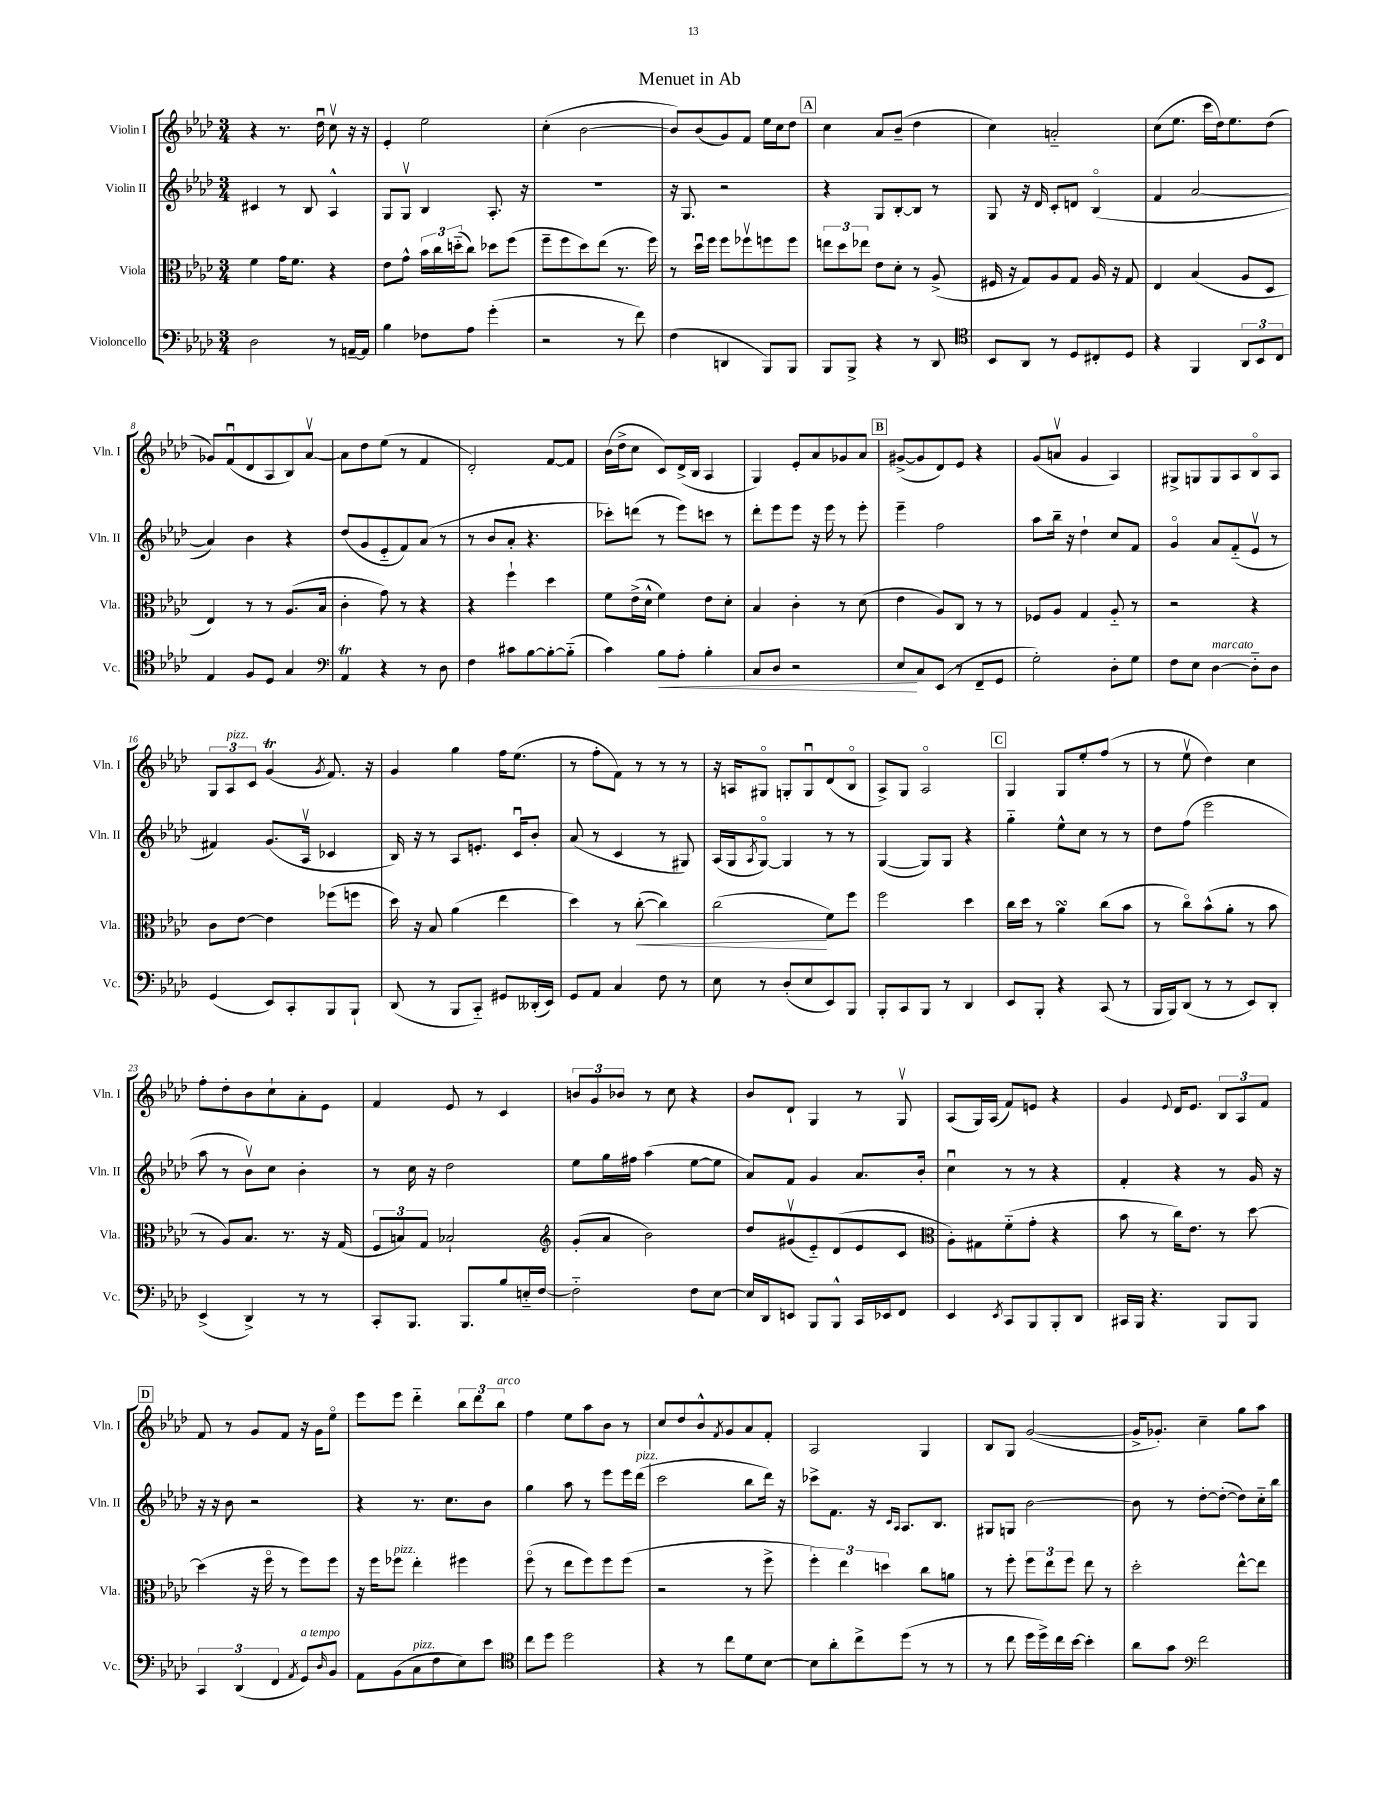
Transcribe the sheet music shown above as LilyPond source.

\header { title = "Menuet in Ab" }
<<
\new StaffGroup <<
\new Staff = "s0" \with { instrumentName = "Violin I" shortInstrumentName = "Vln. I" } {
    \clef treble \key aes \major \numericTimeSignature \time 3/4
    r4 r8. des''16\downbow c''8\upbow r16 r16 |
    ees'4-. ees''2 |
    c''4-.( bes'2~ |
    bes'8) bes'8( g'8) f'8 ees''16 c''16 des''8 |
    \mark \markup { \box "A" } c''4 aes'8 bes'8--( des''4 |
    c''4) a'2-_ |
    c''8( ees''8. c'''16 des''16) ees''8. des''8( |
    ges'8) f'8\downbow( des'8 aes8 bes8) aes'8~\upbow |
    aes'8 des''8 ees''8( r8 f'4 |
    des'2-.) f'8~ f'8 |
    bes'16( des''16-> c''8 c'8) des'16->( bes16 aes4 |
    g4) ees'8-. aes'8 ges'8 aes'8 |
    \mark \markup { \box "B" } gis'8~->( gis'8 des'8) ees'8 r4 |
    g'8( a'8\upbow g'4 aes4) |
    gis8-> g8 g8 aes8 bes8\flageolet aes8 |
    \tuplet 3/2 { g8 aes8^\markup { \italic "pizz." } c'8 } g'4\trill( \acciaccatura { g'8 } f'8.) r16 |
    g'4 g''4 f''16 ees''8.( |
    r8 f''8-. f'8) r8 r8 r8 |
    r16 a16 gis8\flageolet g8-. g8\downbow des'8( bes8\flageolet |
    aes8->) g8 aes2\flageolet |
    \mark \markup { \box "C" } g4 g8 ees''8-. f''8( r8 |
    r8 ees''8\upbow des''4) c''4 |
    f''8-. des''8-. bes'8 c''8-! aes'8-. ees'8 |
    f'4 ees'8 r8 c'4 |
    \tuplet 3/2 { b'8 g'8 bes'8 } r8 c''8 r4 |
    bes'8 des'8-! g4 r8 g8\upbow |
    aes8( g16) aes16( f'8) e'8 r4 |
    g'4 \appoggiatura { ees'8 } des'16 ees'8. \tuplet 3/2 { bes8 aes8 f'8 } |
    \mark \markup { \box "D" } f'8 r8 g'8 f'8 r16 g'16 ees''8\flageolet |
    ees'''8 ees'''8 des'''4-_ \tuplet 3/2 { bes''8 des'''8 bes''8^\markup { \italic "arco" } } |
    f''4 ees''8 aes''8 bes'8 r8 |
    c''8 des''8 bes'8-^ \acciaccatura { f'8 } g'8 aes'8 f'8-. |
    aes2 g4 |
    bes8 g8 g'2~( |
    g'16-> ges'8.-.) c''4-- g''8 aes''8 \bar "|." |
}
\new Staff = "s1" \with { instrumentName = "Violin II" shortInstrumentName = "Vln. II" } {
    \clef treble \key aes \major \numericTimeSignature \time 3/4
    cis'4 r8 bes8 aes4-^ |
    g8 g8\upbow bes4 aes8.-. r16 |
    R2. |
    r16 g8. r2 |
    \mark \markup { \box "A" } r4 g8 bes8~-. bes8 r8 |
    g8 r16 des'16 c'8-. d'8 bes4\flageolet( |
    f'4 aes'2~ |
    aes'4) bes'4 r4 |
    des''8( g'8 ees'8-_ f'8) aes'8( r8 |
    r8 bes'8 aes'8-. r4. |
    ces'''8-.) d'''8( r8 ees'''8) c'''8 r8 |
    des'''8-. ees'''8 ees'''8 r16 ees'''16 r8 ees'''8-. |
    \mark \markup { \box "B" } ees'''4-- f''2 |
    aes''8 bes''16-- r16 des''4-! c''8 f'8 |
    g'4\flageolet aes'8 f'8-_( ees'8\upbow r8 |
    fis'4) g'8.( aes16\upbow ces'4 |
    bes16) r16 r8 aes8 e'8.-. c'16\downbow bes'8-. |
    aes'8( r8 c'4 r8 gis8) |
    aes16( g16 \acciaccatura { aes8 } g8~\flageolet) g4 r8 r8 |
    g4~( g8) g8 r4 |
    \mark \markup { \box "C" } g''4-_ ees''8-^ c''8 r8 r8 |
    des''8 f''8( ees'''2 |
    aes''8 r8 bes'8\upbow) c''8 bes'4-. |
    r8 c''16 r16 des''2 |
    ees''8 g''16 fis''16 aes''4( ees''8~ ees''8 |
    aes'8) f'8 g'4 aes'8. bes'16-. |
    c''4\downbow r8 r8 r4 |
    f'4-. r4 r8 g'16 r16 |
    \mark \markup { \box "D" } r16 r16 bes'8 r2 |
    r4 r8. c''8. bes'8 |
    g''4 aes''8 r8 ees'''8 ees'''16 des'''16^\markup { \italic "pizz." }( |
    c'''2 bes''8 des'''16) r16 |
    ces'''8-> f'8. r16 \grace { c'16 aes16 } aes8. bes8. |
    gis8 g8 bes'2~ |
    bes'8 r8 des''8~-. des''8~-.( des''8) c''16-_ bes''16 \bar "|." |
}
\new Staff = "s2" \with { instrumentName = "Viola" shortInstrumentName = "Vla." } {
    \clef alto \key aes \major \numericTimeSignature \time 3/4
    f'4 g'16 f'8. r4 |
    ees'8 g'8-^ \tuplet 3/2 { bes'16 c''16 d''16-_( } c''8) des''8 f''8( |
    f''8-- f''8 des''8) ees''8( r8. f''16) |
    r8 des''16\downbow f''16 f''8 fes''8\upbow f''8 f''8 |
    \mark \markup { \box "A" } \tuplet 3/2 { e''8 des''8 ees''8 } ees'8 des'8-. r8 aes8->( |
    fis16 r16 g8) aes8 g8 aes16 r16 g8 |
    ees4 bes4( aes8 des8 |
    ees4) r8 r8 aes8.( bes16 |
    c'4-. g'8) r8 r4 |
    r4 f''4-! des''4 |
    f'8 ees'16->( des'16-^ f'4) ees'8 des'8-. |
    bes4 c'4-. r8 des'8( |
    \mark \markup { \box "B" } ees'4 aes8) c8 r8 r8 |
    fes8 aes8 g4 aes8-_ r8 |
    r2 r4 |
    c'8 ees'8~ ees'4 fes''8( f''8 |
    des''16) r16 bes8 aes'4( ees''4 |
    des''4) r8 c''8~-.\<( c''4) |
    c''2\!( f'8) f''8 |
    f''2 des''4 |
    \mark \markup { \box "C" } c''16 des''16 r8 aes'4\turn c''8( bes'8 |
    r8 c''8\flageolet) bes'8-^( aes'8-. r8 bes'8 |
    r8 aes8) bes8. r8. r16 g16( |
    \tuplet 3/2 { f8 b8) g8 } bes2-! |
    \clef treble g'8-.( aes'8 bes'2) |
    des''8 gis'8\upbow( ees'8-_) des'8( ees'8 c'8 |
    \clef alto aes8-.) gis8 f'8-_( g'8-. r4 |
    bes'8 r8 c''16) ees'8. r8 des''8~ |
    \mark \markup { \box "D" } des''4( r16 f''16\flageolet r8 f''8) f''8 |
    r16 f''16 fes''8^\markup { \italic "pizz." } ees''4-. fis''4 |
    f''8\flageolet( r8 ees''8 f''8) f''8 f''8( |
    r2 r8 f''8-> |
    \tuplet 3/2 { f''4-.) ees''4 d''4 } c''8 a'8 |
    r8 f''8-. \tuplet 3/2 { f''8 ees''8 f''8 } ees''8 r8 |
    des''2-. ees''8~-^ ees''8 \bar "|." |
}
\new Staff = "s3" \with { instrumentName = "Violoncello" shortInstrumentName = "Vc." } {
    \clef bass \key aes \major \numericTimeSignature \time 3/4
    des2 r8 a,16~-- a,16 |
    bes4 fes8 aes8 g'4-.( |
    r2 r8 f'8) |
    f4( d,4 bes,,8) bes,,8 |
    \mark \markup { \box "A" } bes,,8 bes,,8-> r4 r8 des,8 |
    \clef tenor bes,8 aes,8 r8 des8 cis8-. des8 |
    r4 f,4 \tuplet 3/2 { aes,8 bes,8 c8 } |
    ees4 f8 des8 g4 |
    \clef bass aes,4\trill r4 r8 des8 |
    f4 cis'8 bes8~ bes8~-. bes8-_( |
    c'4) bes8\< aes8-. bes4-. |
    c8 des8 r2 |
    \mark \markup { \box "B" } ees8\! c8 ees,8( r8 f,8-- g,8 |
    g2-.) des8-. g8 |
    f8 ees8 des4~^\markup { \italic "marcato" } des8-_ des8 |
    g,4( ees,8) c,8-. bes,,8 bes,,8-! |
    des,8( r8 bes,,8 c,8-_) gis,8 deses,16-.( ees,16) |
    g,8 aes,8 c4 f8 r8 |
    ees8 r8 des8-.( ees8 ees,8) bes,,8 |
    bes,,8-. c,8 bes,,8 r8 des,4 |
    \mark \markup { \box "C" } ees,8 bes,,8-. r4 c,8( r8 |
    bes,,16 bes,,16) des,8( r8 r8 ees,8) des,8-. |
    ees,4->( des,4->) r8 r8 |
    c,8-. bes,,8. bes,,8. bes8 e16-_ f16~ |
    f2-_ f8 ees8~ |
    ees16 des,16 e,8 bes,,8 bes,,8-^ c,16 ees,16 f,8 |
    ees,4 \acciaccatura { ees,8 } c,8 bes,,8 bes,,8-. des,8 |
    cis,16 bes,,16 r4. bes,,8 bes,,8 |
    \mark \markup { \box "D" } \tuplet 3/2 { c,4 des,4( f,4 } \acciaccatura { aes,8 } g,8^\markup { \italic "a tempo" }) \grace { des16 } bes,8 |
    aes,8 bes,8( c8^\markup { \italic "pizz." } f8 ees8) ees'8 |
    \clef tenor c''8 des''8 des''2 |
    r4 r8 c''8 des'8 bes8~ |
    bes8 aes'8-. c''8-> des''8( r8 r8 |
    r8 c''8 des''16 des''16->) c''16 bes'16~ bes'4-. |
    aes'8 g'8 \clef bass f'2 \bar "|." |
}
>>
>>
